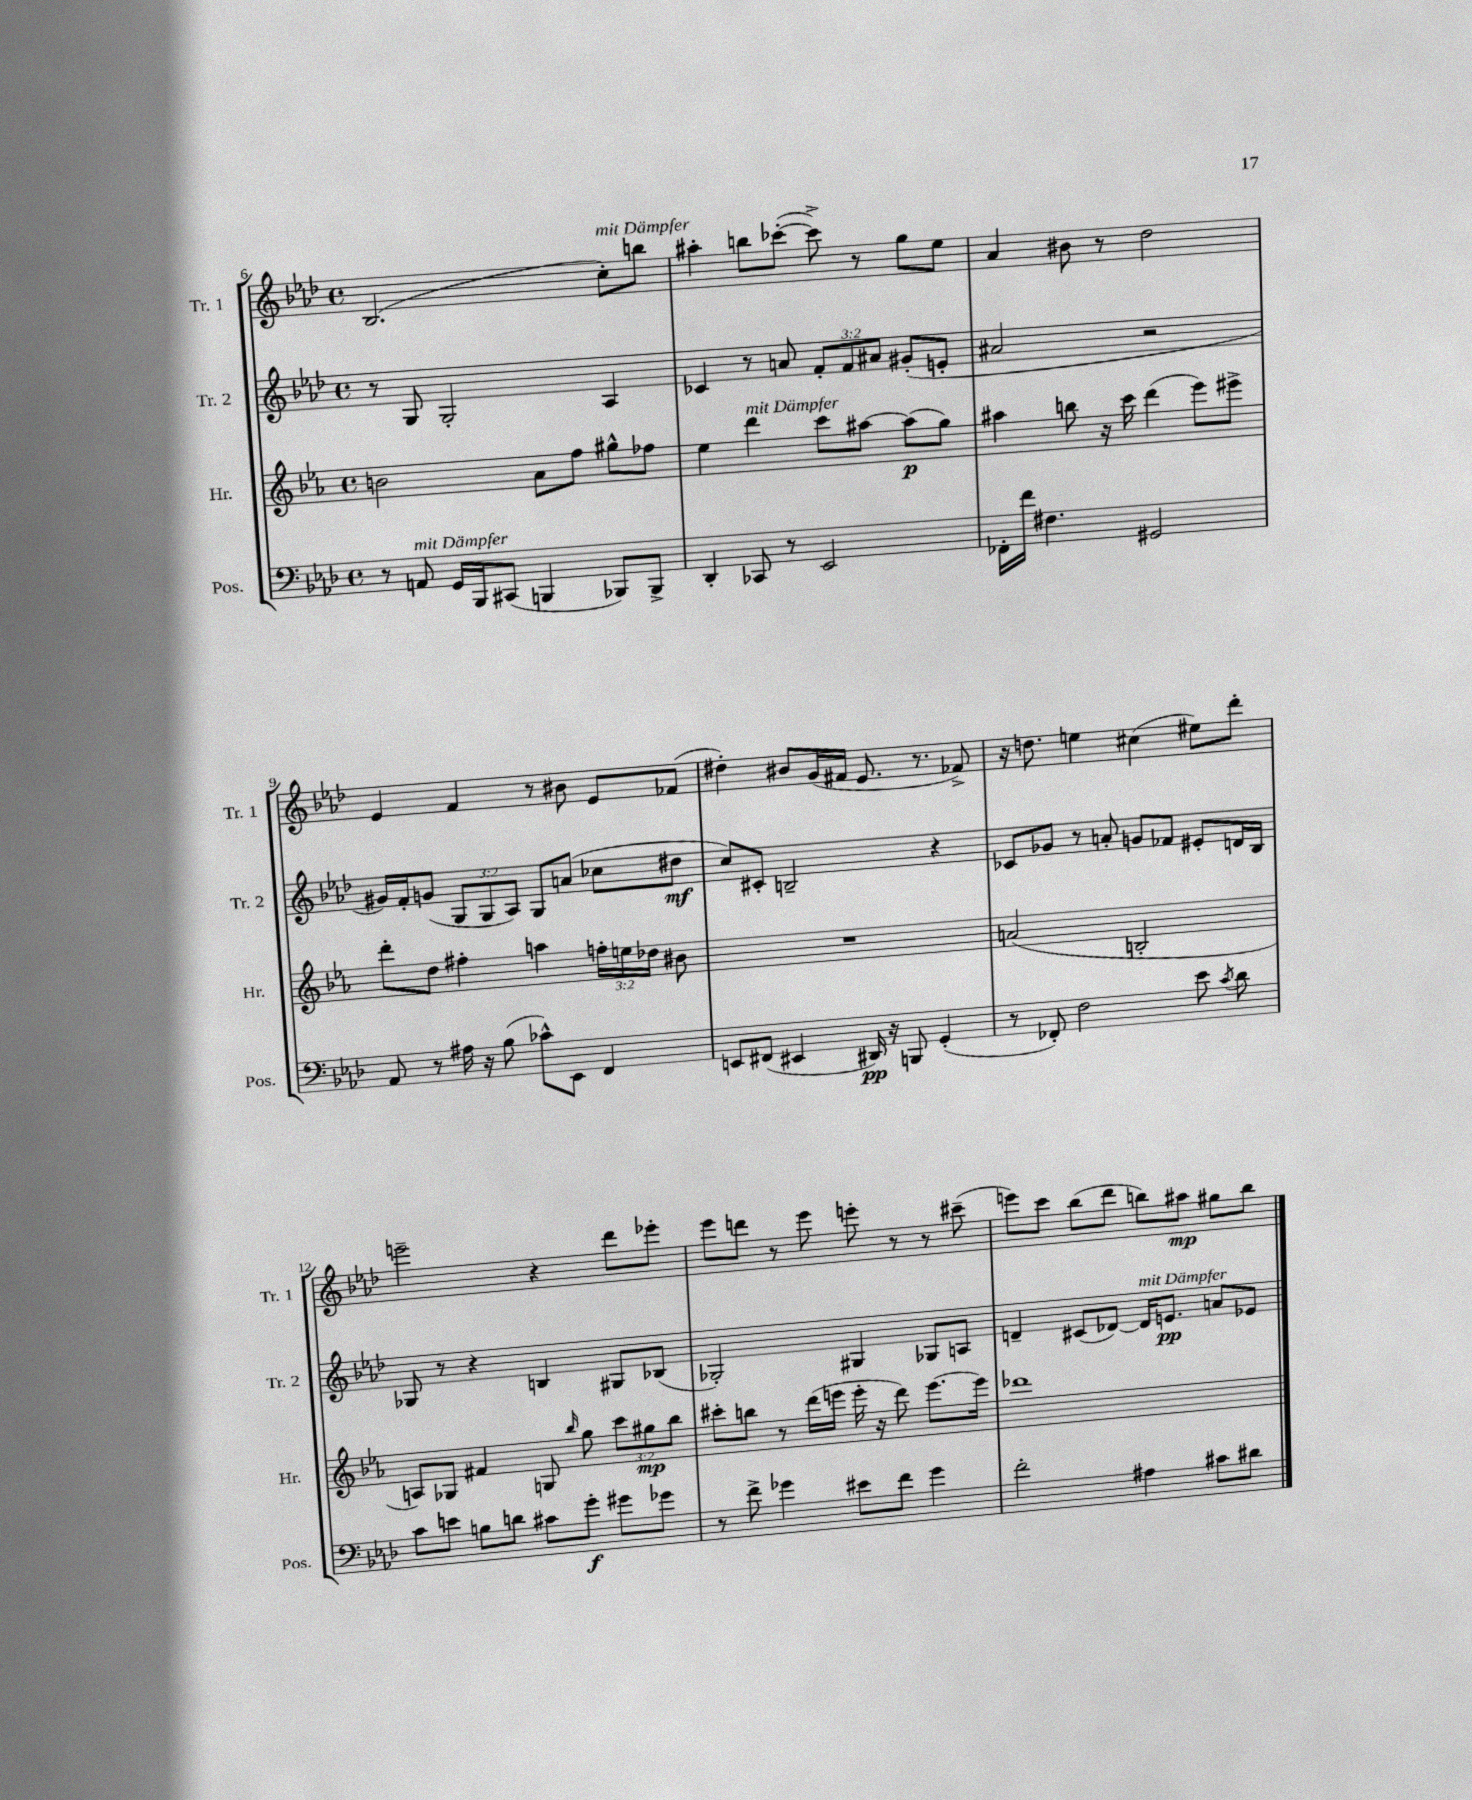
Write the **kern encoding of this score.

**kern	**dynam	**kern	**dynam	**kern	**dynam	**kern	**dynam
*part4	*part4	*part3	*part3	*part2	*part2	*part1	*part1
*staff4	*staff4	*staff3	*staff3	*staff2	*staff2	*staff1	*staff1
*I"Pos.	*	*I"Hr.	*	*I"Tr. 2	*	*I"Tr. 1	*
*I'Pos.	*	*I'Hr.	*	*I'Tr. 2	*	*I'Tr. 1	*
*clefF4	*	*clefG2	*	*clefG2	*	*clefG2	*
*k[b-e-a-d-]	*	*k[b-e-a-]	*	*k[b-e-a-d-]	*	*k[b-e-a-d-]	*
*M4/4	*	*M4/4	*	*M4/4	*	*M4/4	*
*met(c)	*	*met(c)	*	*met(c)	*	*met(c)	*
=6	=6	=6	=6	=6	=6	=6	=6
8r	.	2bn\	.	8r	.	(2.B-/	.
!LO:TX:a:i:t=mit Dämpfer	!	!	!	!	!	!	!
8AAn/	.	.	.	8G/	.	.	.
16GG/LL	.	.	.	2G'/	.	.	.
16BBB-/J	.	.	.	.	.	.	.
(8CC#X/J	.	.	.	.	.	.	.
4BBBn/	.	8a-\L	.	.	.	.	.
.	.	8ff\J	.	.	.	.	.
!	!	!	!	!	!	!LO:TX:a:i:t=mit Dämpfer	!
8BBB-X/L)	.	8gg#X^^\L	.	4A-/	.	8cc'\L)	.
8BBB-^/J	.	8ff-X\J	.	.	.	8bbn\J	.
=7	=7	=7	=7	=7	=7	=7	=7
4DD-'/	.	4ee-\	.	4c-X/	.	4aa#X'\	.
!	!	!LO:TX:a:i:t=mit Dämpfer	!	!	!	!	!
8CC-X/	.	4ddd\	.	8r	.	8bbn\L	.
8r	.	.	.	8an/	.	([8ccc-X'\J	.
2EE-/	.	8ccc\L	.	12f'/L	.	8ccc-^\])	.
.	.	.	.	12f/	.	.	.
.	.	[8aa#X\J	.	.	.	8r	.
.	.	.	.	12a#X/J	.	.	.
.	.	(8aa#\L]	p	(8g#X'/L	.	8gg\L	.
.	.	8gg\J)	.	8en'/J	.	8ee-\J	.
=8	=8	=8	=8	=8	=8	=8	=8
16FF-X'\LL	.	4aa#X\	.	2a#X/	.	4a-/	.
16f\JJ	.	.	.	.	.	.	.
4.F#X\	.	.	.	.	.	.	.
.	.	8bbn\	.	.	.	8b#X\	.
.	.	16r	.	.	.	8r	.
.	.	16ccc\	.	.	.	.	.
2GG#X/	.	(4ddd\	.	2r	.	2dd-\	.
.	.	8eee-\L)	.	.	.	.	.
.	.	8eee#X^\J	.	.	.	.	.
!!LO:LB:g=z
=9	=9	=9	=9	=9	=9	=9	=9
8AA-/	.	8ddd'\L	.	16g#X/LL)	.	4e-/	.
.	.	.	.	16f'/J	.	.	.
8r	.	8dd\J	.	(8gn/J	.	.	.
16A#X\	.	4ff#X'\	.	12G/L	.	4f/	.
16r	.	.	.	.	.	.	.
.	.	.	.	12G/	.	.	.
(8B-\	.	.	.	.	.	.	.
.	.	.	.	12A-/J)	.	.	.
8c-X^^\L)	.	4aan\	.	8G/L	.	8r	.
8EE-\J	.	.	.	(8an/J	.	8b#X\	.
4FF/	.	24ffn'\LL	.	8cc-X\L	.	8e-/L	.
.	.	24een\	.	.	.	.	.
.	.	24dd-X\JJ	.	.	.	.	.
.	.	8b#X\	.	8dd#X\J	mf	(8f-X/J	.
=10	=10	=10	=10	=10	=10	=10	=10
8EEn/L	.	1r	.	8cc/L)	.	4dd#X'\)	.
(8FF#X/J	.	.	.	8c#X'/J	.	.	.
4EE#X/	.	.	.	2Bn~/	.	8b#X/L	.
.	.	.	.	.	.	(16g/L	.
.	.	.	.	.	.	16f#X/JJ	.
16DD#X/)	pp	.	.	.	.	8.e-/	.
16r	.	.	.	.	.	.	.
8BBBn/	.	.	.	.	.	.	.
.	.	.	.	.	.	8.r	.
(4GG'/	.	.	.	4r	.	.	.
.	.	.	.	.	.	8f-X^/)	.
=11	=11	=11	=11	=11	=11	=11	=11
8r	.	(2an/	.	8c-X/L	.	16r	.
.	.	.	.	.	.	8.ddn\	.
8FF-X'/)	.	.	.	8g-X/J	.	.	.
2F\	.	.	.	8r	.	4een\	.
.	.	.	.	8an'/	.	.	.
.	.	2Bn'/	.	8gn/L	.	(4cc#X\	.
.	.	.	.	8f-X/J	.	.	.
8e-\	.	.	.	8e#X'/L	.	8ee#X\L)	.
8qc/	.	.	.	.	.	.	.
8d-\	.	.	.	16dn/L	.	8ddd-'\J	.
.	.	.	.	16B-/JJ	.	.	.
!!LO:LB:g=z
=12	=12	=12	=12	=12	=12	=12	=12
8c\L	.	8An/L)	.	8G-X/	.	2eeen~\	.
8en\J	.	8G-X/J	.	8r	.	.	.
8Bn\L	.	4f#X/	.	4r	.	.	.
8dn\J	.	.	.	.	.	.	.
8c#X\L	.	8Gn/	.	4Bn/	.	4r	.
.	.	16qqbb-/	.	.	.	.	.
8g'\J	f	8gg\	.	.	.	.	.
8g#X\L	.	12ccc\L	.	8G#X/L	.	8ddd-\L	.
.	.	12gg#X\	mp	.	.	.	.
8g-X\J	.	.	.	(8B-X/J	.	8eee-X'\J	.
.	.	12bb-\J	.	.	.	.	.
=13	=13	=13	=13	=13	=13	=13	=13
8r	.	8ccc#X'\L	.	2G-X'/)	.	8eee-\L	.
8f^\	.	8bbn\J	.	.	.	8dddn\J	.
4g-X\	.	8r	.	.	.	8r	.
.	.	(16ddd\LL	.	.	.	8eee-\	.
.	.	16eeen\JJ	.	.	.	.	.
8e#X\L	.	16eee'\	.	4G#X/	.	8eeen'\	.
.	.	16r	.	.	.	.	.
8f\J	.	8ddd\)	.	.	.	8r	.
4g-\	.	[8.eee\L	.	8G-X/L	.	8r	.
.	.	.	.	8An/J	.	(8ccc#X~\	.
.	.	16eee\Jk]	.	.	.	.	.
=14	=14	=14	=14	=14	=14	=14	=14
2f'\	.	1ddd-X	.	4dn~/	.	8eeen\L)	.
.	.	.	.	.	.	8ccc\J	.
.	.	.	.	(8c#X/L	.	(8bb-\L	.
.	.	.	.	[8d-X/J)	.	8ddd-\J	.
!	!	!	!	!LO:TX:a:i:t=mit Dämpfer	!	!	!
4A#X\	.	.	.	16d-/KL]	.	8bbn\L)	.
.	.	.	.	8.en/J	pp	.	.
.	.	.	.	.	.	8aa#X\J	mp
8c#X\L	.	.	.	8an/L	.	8gg#X\L	.
8d#X\J	.	.	.	8e-X/J	.	8bb\J	.
==	==	==	==	==	==	==	==
*-	*-	*-	*-	*-	*-	*-	*-
